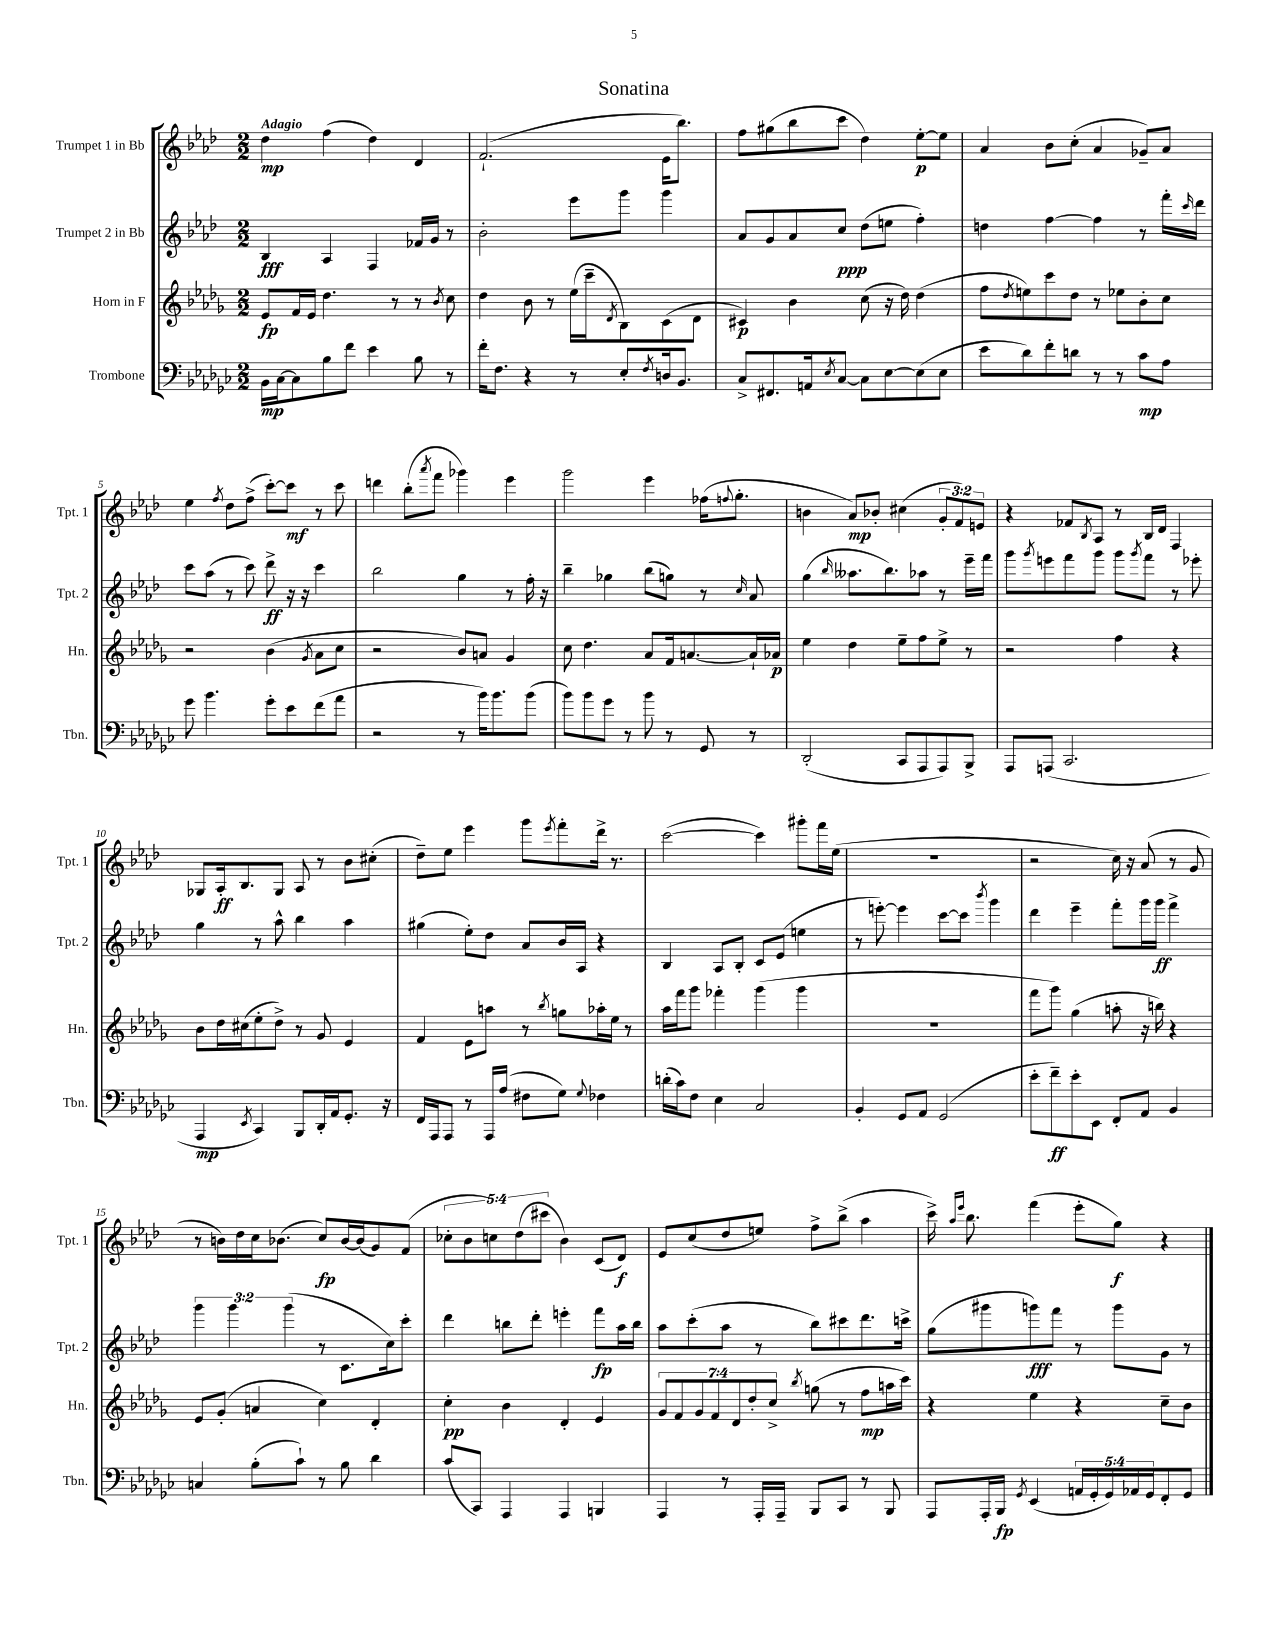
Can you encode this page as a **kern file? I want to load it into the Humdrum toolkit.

**kern	**dynam	**kern	**dynam	**kern	**dynam	**kern	**dynam
*part4	*part4	*part3	*part3	*part2	*part2	*part1	*part1
*staff4	*staff4	*staff3	*staff3	*staff2	*staff2	*staff1	*staff1
*I"Trombone	*	*I"Horn in F	*	*I"Trumpet 2 in Bb	*	*I"Trumpet 1 in Bb	*
*I'Tbn.	*	*I'Hn.	*	*I'Tpt. 2	*	*I'Tpt. 1	*
*clefF4	*	*clefG2	*	*clefG2	*	*clefG2	*
*k[b-e-a-d-g-c-]	*	*k[b-e-a-d-g-]	*	*k[b-e-a-d-]	*	*k[b-e-a-d-]	*
*M2/2	*	*M2/2	*	*M2/2	*	*M2/2	*
=1	=1	=1	=1	=1	=1	=1	=1
!	!	!	!	!	!	!LO:TX:a:B:t=Adagio	!
16BB-\LL	mp	8e-/L	fp	4B-/	fff	4dd-\	mp
[16C-\J	.	.	.	.	.	.	.
8C-\]	.	16f/L	.	.	.	.	.
.	.	16e-/JJ	.	.	.	.	.
8B-\	.	4.dd-\	.	4A-/	.	(4ff\	.
8f\J	.	.	.	.	.	.	.
4e-\	.	.	.	4F/	.	4dd-\)	.
.	.	8r	.	.	.	.	.
8B-\	.	8r	.	16f-X/LL	.	4d-/	.
.	.	.	.	16g/JJ	.	.	.
.	.	8qb-/	.	.	.	.	.
8r	.	8cc\	.	8r	.	.	.
=2	=2	=2	=2	=2	=2	=2	=2
16f'\KL	.	4dd-\	.	2b-'\	.	(2.f`/	.
8.F\J	.	.	.	.	.	.	.
4r	.	8b-\	.	.	.	.	.
.	.	8r	.	.	.	.	.
8r	.	(16ee-\LL	.	8eee-\L	.	.	.
.	.	16ccc~\J	.	.	.	.	.
.	.	8qd-/	.	.	.	.	.
8E-'/L	.	8B-\)	.	8ggg\J	.	.	.
8qF/	.	.	.	.	.	.	.
16Dn/k	.	(8c\	.	4ggg\	.	16e-\KL	.
8.BB-/J	.	.	.	.	.	8.bb-\J)	.
.	.	8d-\J	.	.	.	.	.
=3	=3	=3	=3	=3	=3	=3	=3
8C-^/L	.	4c#X/)	p	8a-/L	.	8ff\L	.
8.FF#X/	.	.	.	8g/	.	(8gg#X\	.
.	.	4b-\	.	8a-/	.	8bb-\	.
16AAn/k	.	.	.	.	.	.	.
8qE-/	.	.	.	.	.	.	.
[8C-/J	.	.	.	8cc/J	ppp	8ccc\J	.
8C-\L]	.	(8cc\	.	(8dd-\L	.	4dd-\)	.
[8E-\	.	16r	.	8een\J	.	.	.
.	.	16dd-\)	.	.	.	.	.
(8E-\]	.	(4dd-\	.	4ff'\)	.	[8ee-'\L	p
8E-\J	.	.	.	.	.	8ee-\J]	.
=4	=4	=4	=4	=4	=4	=4	=4
8e-\L	.	8ff\L	.	4ddn\	.	4a-/	.
.	.	8qdd-/	.	.	.	.	.
8d-\)	.	8een\)	.	.	.	.	.
8f'\	.	8ccc\	.	[4ff\	.	8b-\L	.
8dn\J	.	8dd-\J	.	.	.	(8cc'\J	.
8r	.	8r	.	4ff\]	.	4a-/	.
8r	.	8ee-X\L	.	.	.	.	.
8c-\L	mp	8b-'\	.	8r	.	8g-X~/L)	.
8A-\J	.	8cc\J	.	16fff'\LL	.	8a-/J	.
.	.	.	.	16qqccc/	.	.	.
.	.	.	.	16ddd-\JJ	.	.	.
!!LO:LB:g=z
=5	=5	=5	=5	=5	=5	=5	=5
8g-\	.	2r	.	8ccc\L	.	4ee-\	.
4.b-\	.	.	.	(8aa-\J	.	.	.
.	.	.	.	.	.	8qff/	.
.	.	.	.	8r	.	8dd-\L	.
.	.	.	.	8ccc\)	.	(8ff^\J	.
8g-'\L	.	(4b-\	.	8ddd-^\	ff	[8ccc'\L)	.
8e-\	.	.	.	16r	.	8ccc\J]	mf
.	.	.	.	16r	.	.	.
.	.	8qg-/	.	.	.	.	.
(8f\	.	8a-\L	.	4ccc\	.	8r	.
8a-\J	.	8cc\J	.	.	.	8ccc\	.
=6	=6	=6	=6	=6	=6	=6	=6
2r	.	2r	.	2bb-\	.	4dddn\	.
.	.	.	.	.	.	(8bb-'\L	.
.	.	.	.	.	.	8qaaa-/	.
.	.	.	.	.	.	8fff\J	.
8r	.	8b-/L)	.	4gg\	.	4ggg-X\)	.
16b-\KL)	.	8an/J	.	.	.	.	.
8.b-\	.	.	.	.	.	.	.
.	.	4g-/	.	8r	.	4eee-\	.
(8b-\J	.	.	.	16ff'\	.	.	.
.	.	.	.	16r	.	.	.
=7	=7	=7	=7	=7	=7	=7	=7
8b-\L)	.	8cc\	.	4bb-~\	.	2ggg\	.
8b-\	.	4.dd-\	.	.	.	.	.
8g-\J	.	.	.	4gg-X\	.	.	.
8r	.	.	.	.	.	.	.
8b-\	.	8a-/L	.	(8bb-\L	.	4eee-\	.
8r	.	16f/k	.	8ggn\J)	.	.	.
.	.	[8.an/	.	.	.	.	.
8GG-/	.	.	.	8r	.	(16ff-X\KL	.
.	.	.	.	.	.	8qqffn/	.
.	.	.	.	.	.	8.gg'\J	.
.	.	.	.	16qqcc/	.	.	.
8r	.	16a`/L]	.	8a-/	.	.	.
.	.	16a-X/JJ	p	.	.	.	.
=8	=8	=8	=8	=8	=8	=8	=8
(2DD-'/	.	4ee-\	.	(4gg\	.	4bn\	.
.	.	.	.	16qqbb-/	.	.	.
.	.	4dd-\	.	8.aa--X\L	.	8a-/L)	mp
.	.	.	.	.	.	8b-X'/J	.
.	.	.	.	8.bb-\)	.	.	.
8CC-/L	.	8ee-~\L	.	.	.	(4cc#X\	.
8AAA-/	.	8ff\	.	8aa-X\J	.	.	.
8AAA-/)	.	8ee-^\J	.	8r	.	12g'/L	.
.	.	.	.	.	.	12f/)	.
8BBB-^/J	.	8r	.	16eee-~\LL	.	.	.
.	.	.	.	.	.	12en/J	.
.	.	.	.	16fff\JJ	.	.	.
=9	=9	=9	=9	=9	=9	=9	=9
8AAA-/L	.	2r	.	8ggg\L	.	4r	.
.	.	.	.	8qggg/	.	.	.
(8AAAn/J	.	.	.	8eeen\	.	.	.
2.CC-/	.	.	.	8fff\	.	8f-X/L	.
.	.	.	.	.	.	8qB-/	.
.	.	.	.	8ggg\J	.	8A-/J	.
.	.	4ff\	.	8ggg\L	.	8r	.
.	.	.	.	8qggg/	.	.	.
.	.	.	.	8fff\J	.	16B-/LL	.
.	.	.	.	.	.	16d-/JJ	.
.	.	4r	.	8r	.	4F/	.
.	.	.	.	8eee-X'\	.	.	.
!!LO:LB:g=z
=10	=10	=10	=10	=10	=10	=10	=10
4AAA-/	mp	8b-\L	.	4gg\	.	8G-X/L	.
.	.	16dd-\L	.	.	.	16A-'/k	ff
.	.	(16cc#X\J	.	.	.	8.B-/	.
8qEE-/	.	.	.	.	.	.	.
4CC-/)	.	8ee-'\	.	8r	.	.	.
.	.	8dd-^\J)	.	8aa-^^\	.	8G-/J	.
8BBB-/L	.	8r	.	4bb-\	.	8A-/	.
16DD-'/L	.	8g-/	.	.	.	8r	.
16AA-/J	.	.	.	.	.	.	.
8.GG-'/J	.	4e-/	.	4aa-\	.	8b-\L	.
.	.	.	.	.	.	(8cc#X'\J	.
16r	.	.	.	.	.	.	.
=11	=11	=11	=11	=11	=11	=11	=11
16FF/LL	.	4f/	.	(4gg#X\	.	8dd-~\L)	.
16AAA-/J	.	.	.	.	.	.	.
8AAA-/J	.	.	.	.	.	8ee-\J	.
8r	.	8e-\L	.	8ee-'\L)	.	4eee-\	.
16AAA-/LL	.	8aan\J	.	8dd-\J	.	.	.
(16A-/JJ	.	.	.	.	.	.	.
8F#X\L	.	8r	.	8a-/L	.	8ggg\L	.
.	.	8qbb-/	.	.	.	8qeee-/	.
8G-\J)	.	8ggn\L	.	16b-/L	.	8fff'\	.
.	.	.	.	16A-/JJ	.	.	.
8qqG-/	.	.	.	.	.	.	.
4F-X\	.	16aa-X'\L	.	4r	.	16ddd-^\Jk	.
.	.	16ee-\JJ	.	.	.	8.r	.
.	.	8r	.	.	.	.	.
=12	=12	=12	=12	=12	=12	=12	=12
(16dn'\LL	.	16aa-\LL	.	4B-/	.	([2ccc\	.
16c-\J)	.	16fff\J	.	.	.	.	.
8F\J	.	8ggg-\J	.	.	.	.	.
4E-\	.	4fff-X'\	.	8A-/L	.	.	.
.	.	.	.	8B-'/J	.	.	.
2C-/	.	(4ggg-\	.	8c/L	.	4ccc\])	.
.	.	.	.	(8e-/J	.	.	.
.	.	4ggg-\	.	4een\	.	8ggg#X'\L	.
.	.	.	.	.	.	16fff\L	.
.	.	.	.	.	.	(16ee-\JJ	.
=13	=13	=13	=13	=13	=13	=13	=13
4BB-'/	.	1r	.	8r	.	1r	.
.	.	.	.	[8eeen'\)	.	.	.
8GG-/L	.	.	.	4eee\]	.	.	.
8AA-/J	.	.	.	.	.	.	.
(2GG-/	.	.	.	[8ccc\L	.	.	.
.	.	.	.	8ccc\J]	.	.	.
.	.	.	.	8qbbb-/	.	.	.
.	.	.	.	4ggg\	.	.	.
=14	=14	=14	=14	=14	=14	=14	=14
8e-'\L	.	8fff\L	.	4ddd-\	.	2r	.
8f~\)	ff	8ggg-\J)	.	.	.	.	.
8e-'\	.	(4gg-\	.	4eee-~\	.	.	.
8EE-\J	.	.	.	.	.	.	.
8FF'/L	.	8aan'\	.	8fff'\L	.	16cc\)	.
.	.	.	.	.	.	16r	.
8AA-/J	.	16r	.	16ggg\L	.	(8a-/	.
.	.	16bbn\)	.	16ggg\JJ	ff	.	.
4BB-/	.	4r	.	4fff^\	.	8r	.
.	.	.	.	.	.	8g/	.
!!LO:LB:g=z
=15	=15	=15	=15	=15	=15	=15	=15
4Cn/	.	8e-/L	.	6ggg\	.	8r	.
.	.	(8g-'/J	.	.	.	16bn\LL)	.
.	.	.	.	6ggg\	.	.	.
.	.	.	.	.	.	16dd-\	.
(8B-'\L	.	4an/	.	.	.	16cc\J	.
.	.	.	.	.	.	(8.b-X\J	.
.	.	.	.	(6ggg\	.	.	.
8c-`\J)	.	.	.	.	.	.	.
8r	.	4cc\)	.	8r	.	8cc/L)	fp
8B-\	.	.	.	8.c\L	.	[16b-/L	.
.	.	.	.	.	.	(16b-/J]	.
4d-\	.	4d-'/	.	.	.	8g/)	.
.	.	.	.	16cc\k)	.	.	.
.	.	.	.	8ccc'\J	.	(8f/J	.
=16	=16	=16	=16	=16	=16	=16	=16
(8c-/L	.	4cc'\	pp	4ddd-\	.	10cc-X'\L	.
.	.	.	.	.	.	10b-\	.
8CC-/J)	.	.	.	.	.	.	.
.	.	.	.	.	.	10ccn\)	.
4AAA-/	.	4b-\	.	8bbn\L	.	.	.
.	.	.	.	.	.	(10dd-\	.
.	.	.	.	8ddd-'\J	.	.	.
.	.	.	.	.	.	10ccc#X\J	.
4AAA-/	.	4d-'/	.	4eeen'\	.	4b-\)	.
4BBBn/	.	4e-/	.	8fff\L	fp	(8c/L	.
.	.	.	.	16aa-\L	.	8d-/J)	f
.	.	.	.	16bb\JJ	.	.	.
=17	=17	=17	=17	=17	=17	=17	=17
4AAA-/	.	14g-/L	.	8aa-\L	.	8e-/L	.
.	.	14f/	.	.	.	.	.
.	.	.	.	(8ccc'\	.	(8cc/	.
.	.	14g-/	.	.	.	.	.
.	.	14f/	.	.	.	.	.
8r	.	.	.	8aa-\J	.	8dd-/	.
.	.	14d-/	.	.	.	.	.
.	.	14dd-'/	.	.	.	.	.
16AAA-'/LL	.	.	.	8r	.	8een/J)	.
.	.	14cc^/J	.	.	.	.	.
16AAA-~/JJ	.	.	.	.	.	.	.
.	.	8qbb-/	.	.	.	.	.
8BBB-/L	.	(8ggn\	.	8bb-\L)	.	8ff^\L	.
8CC-/J	.	8r	.	8ccc#X\	.	(8bb-^\J	.
8r	.	8ff\L	mp	8.ddd-\	.	4aa-\	.
8BBB-/	.	16aan\L	.	.	.	.	.
.	.	16ccc\JJ)	.	16cccn^\Jk	.	.	.
=18	=18	=18	=18	=18	=18	=18	=18
8AAA-/L	.	4r	.	(8gg\L	.	16ccc^\)	.
.	.	.	.	.	.	16qqaa-/LL	.
.	.	.	.	.	.	16qqeee-/JJ	.
.	.	.	.	.	.	8.bb-\	.
16AAA-'/L	.	.	.	8ggg#X\	.	.	.
16BBB-/JJ	fp	.	.	.	.	.	.
8qGG-/	.	.	.	.	.	.	.
(4EE-/	.	4ee-\	.	8gggn\)	fff	(4fff\	.
.	.	.	.	8fff\J	.	.	.
20AAn/LL	.	4r	.	8r	.	8eee-'\L	.
20GG-'/	.	.	.	.	.	.	.
20GG-/)	.	.	.	.	.	.	.
.	.	.	.	8ggg\L	.	8gg\J)	f
20AA-X/	.	.	.	.	.	.	.
20GG-/J	.	.	.	.	.	.	.
8FF'/	.	8cc~\L	.	8g\J	.	4r	.
8GG-/J	.	8b-\J	.	8r	.	.	.
==	==	==	==	==	==	==	==
*-	*-	*-	*-	*-	*-	*-	*-
